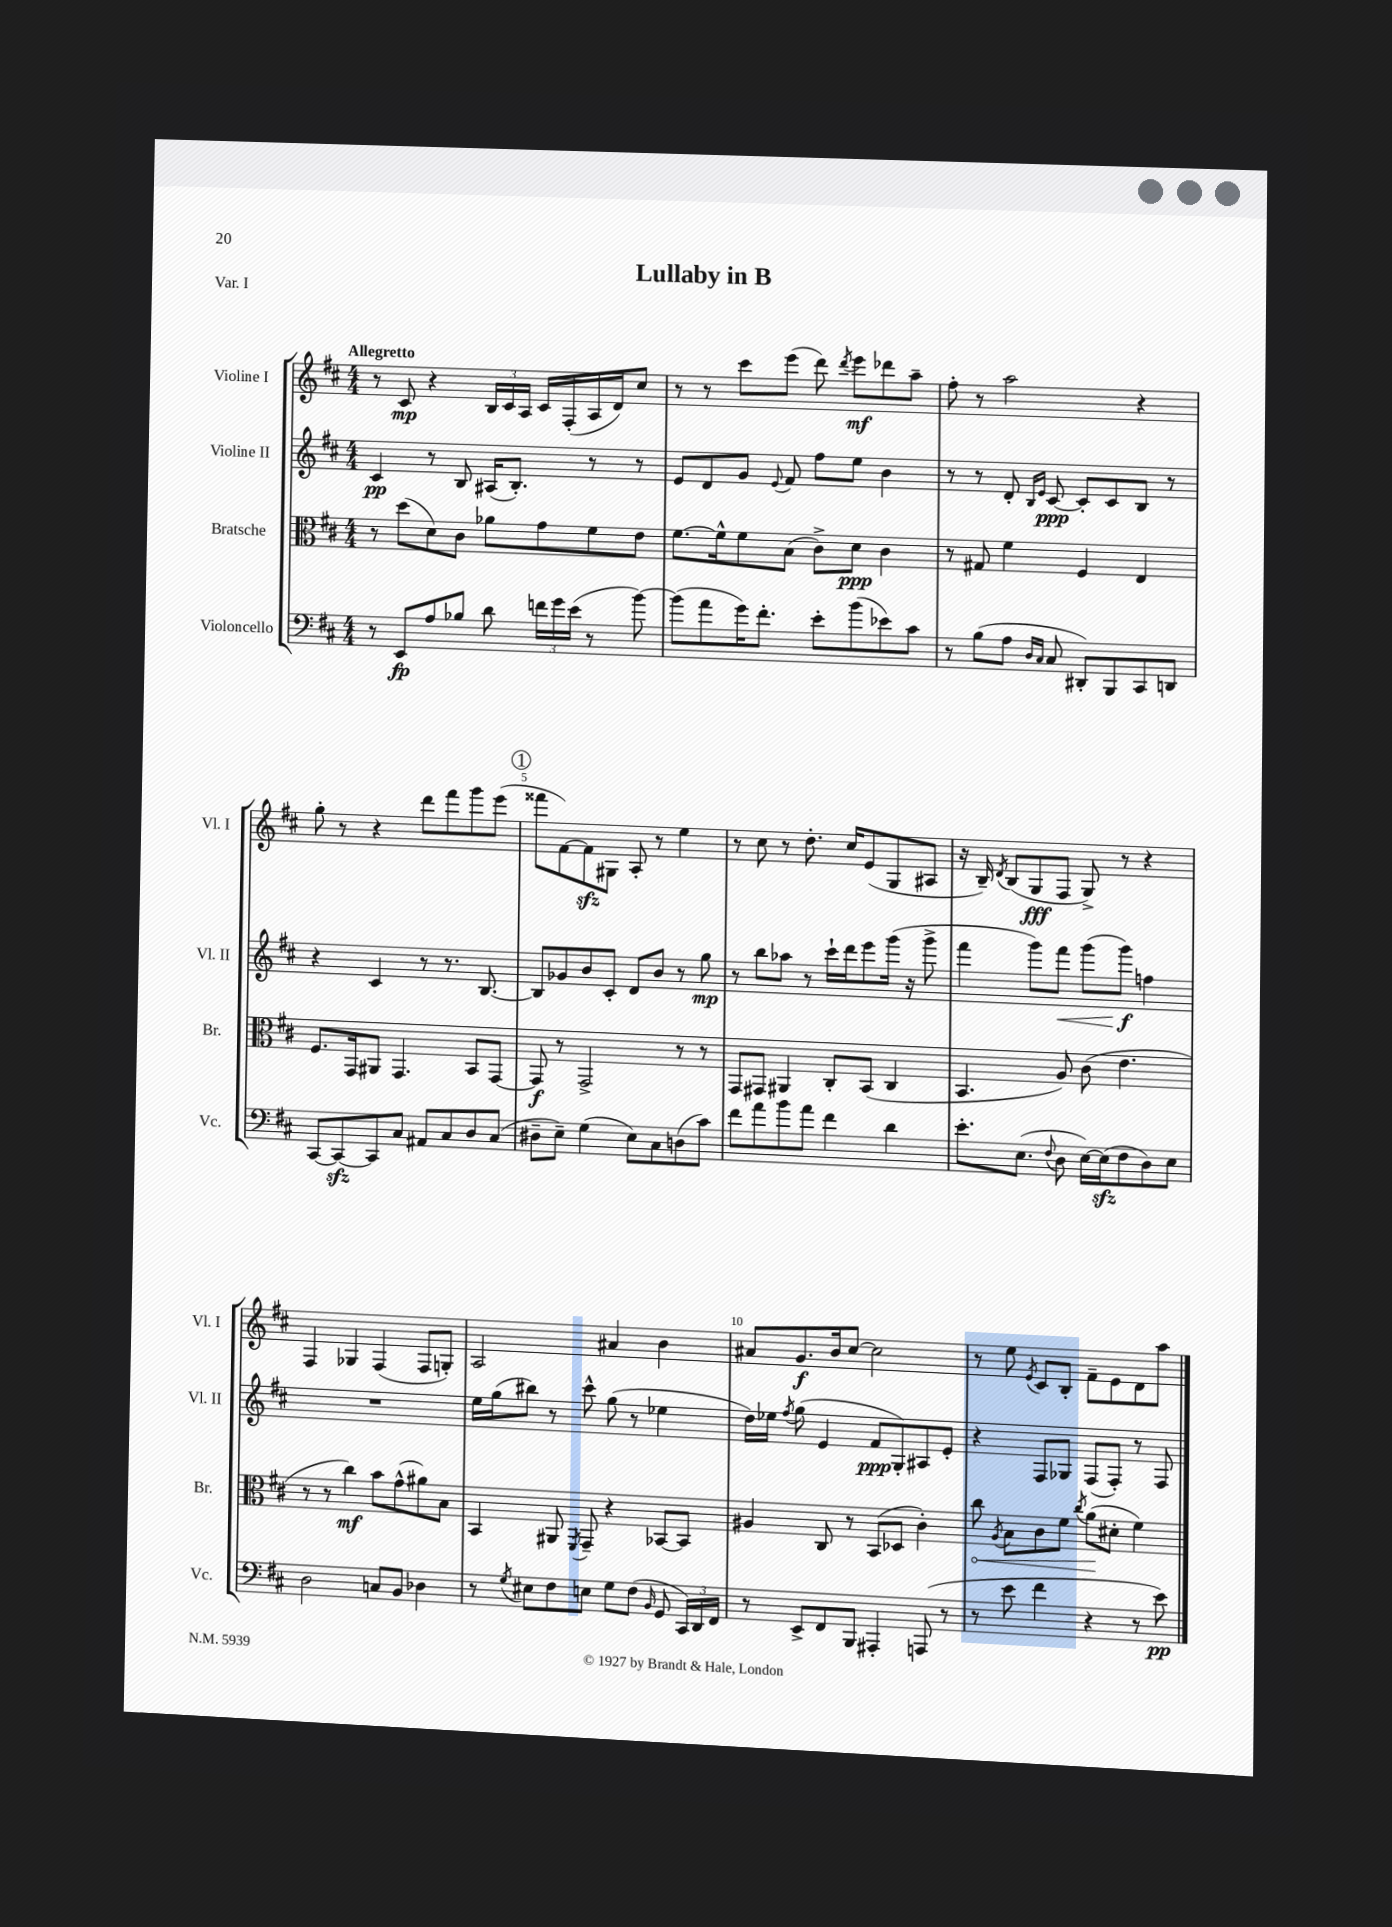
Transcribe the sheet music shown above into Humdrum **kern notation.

**kern	**kern	**kern	**kern
*staff4	*staff3	*staff2	*staff1
*clefF4	*clefC3	*clefG2	*clefG2
*k[f#c#]	*k[f#c#]	*k[f#c#]	*k[f#c#]
*M4/4	*M4/4	*M4/4	*M4/4
8r	8r	4c#	8r
8EE	(8dd	.	8c#
8A	8d)	8r	4r
8B-	8c#	8B	.
8d	8a-	(16A#	24B
.	.	.	24c#
.	.	8.B')	.
.	.	.	24A
24f	8g	.	16c#
24g	.	.	.
.	.	.	(16F#'
(24e	.	.	.
8r	8f#	8r	16A
.	.	.	16d)
[8b)	8e	8r	8cc#
=	=	=	=
(8b]	[8.f#	8e	8r
8a	.	8d	8r
.	16f#^^]	.	.
16g)	8f#	8g	8ccc#
8.f#'	.	.	.
.	.	8qqe	.
.	(8B	8f#	(8eee
8e'	8c#^)	8ff#	8ddd)
.	.	.	8qddd
(8b	8d	8ee	8eee
8e-)	4c#	4b	8ddd-
8c#	.	.	8aa~
=	=	=	=
8r	8r	8r	8ff#'
(8B	8G#	8r	8r
8A	4f#	8d'	2aa
16qqD	.	16qqB	.
16qqC#	.	16qqe	.
8C#	.	[8c#	.
8DD#')	4F#	8c#']	.
8BBB	.	8c#	.
8CC#	4E	8B	4r
8DD	.	8r	.
=	=	=	=
[8CC#	8.F#	4r	8gg'
8CC#_	.	.	8r
.	16GG	.	.
8CC#]	8AA#	4c#	4r
8C#	4.GG	.	.
8AA#	.	8r	8ddd
8C#	.	8.r	8fff#
8D	8BB	.	8ggg
.	.	[8.B	.
(8C#	[8GG	.	(8eee
=	=	=	=
8D#~	8GG]	8B]	8fff##
8E~)	8r	8g-	[8f#)
(4G	2GG^	8b	8f#]
.	.	8c#'	8G#
8E)	.	8d	8A'
8C#	.	8b	8r
(8D	8r	8r	4ee
8c#)	8r	8gg	.
=	=	=	=
8f#	8GG	8r	8r
8a	8GG#	8bb	8cc#
8b	4AA#	8aa-	8r
8a	.	8r	8.dd'
4f#	8C#'	16ccc#`	.
.	.	16ddd	16cc#
.	(8BB	8eee	(8e
4d	4C#	(16ggg	8G
.	.	16r	.
.	.	8ggg^	8A#
=	=	=	=
8.e'	4.BB	4fff#	16r
.	.	.	16B~)
.	.	.	8qd
.	.	.	(8B
(8.E	.	.	.
.	.	8ggg)	8G
8qqF#	.	.	.
8D	8A)	8fff#	8F#
[16E)	(8c#	(8ggg	8G^)
(16E]	.	.	.
8F#	4.e	8ggg)	8r
8D)	.	4ff	4r
8E	.	.	.
=	=	=	=
2D	8r	1r	4F#
.	8r	.	.
.	4cc#)	.	4G-
8C	8b	.	(4F#
8BB	(8g^^	.	.
4D-	8a#)	.	8F#
.	8B	.	8G')
=	=	=	=
8r	4BB	16ee	2A
.	.	(16gg	.
8qG	.	.	.
8E#	.	8bb#)	.
8F#	8AA#	8r	.
.	8qFF#	.	.
8E	8GG~	8ccc#^^	.
8G	4r	(8gg	4a#
(8F#	.	8r	.
16qqBB	.	.	.
8GG	[8BB-	4ee-	4b
24CC#)	8BB-]	.	.
24DD	.	.	.
24FF#	.	.	.
=	=	=	=
8r	4A#	16dd)	8a#
.	.	16ee-	.
.	.	8qff#	.
8EE^	.	(8gg	8.g
8FF#	8C#	4e	.
.	.	.	16b
8BBB	8r	.	[8cc#
4AAA#'	(8BB	8f#	2cc#]
.	8D-	8G')	.
(8AAA	4c#')	8A#	.
8r	.	8e'	.
=	=	=	=
8r	8cc#	4r	8r
.	8qA	.	.
8e	8B	.	8ee
.	.	.	8qe
4f#	8c#	8F#	8c#
.	8f#	8G-	8B'
.	8qcc#	.	.
4r	(8a	(8F#	8f#~
.	8d#'	8F#')	8e
8r	4f#)	8r	8d
8e)	.	8F#	8aa
==	==	==	==
*-	*-	*-	*-
